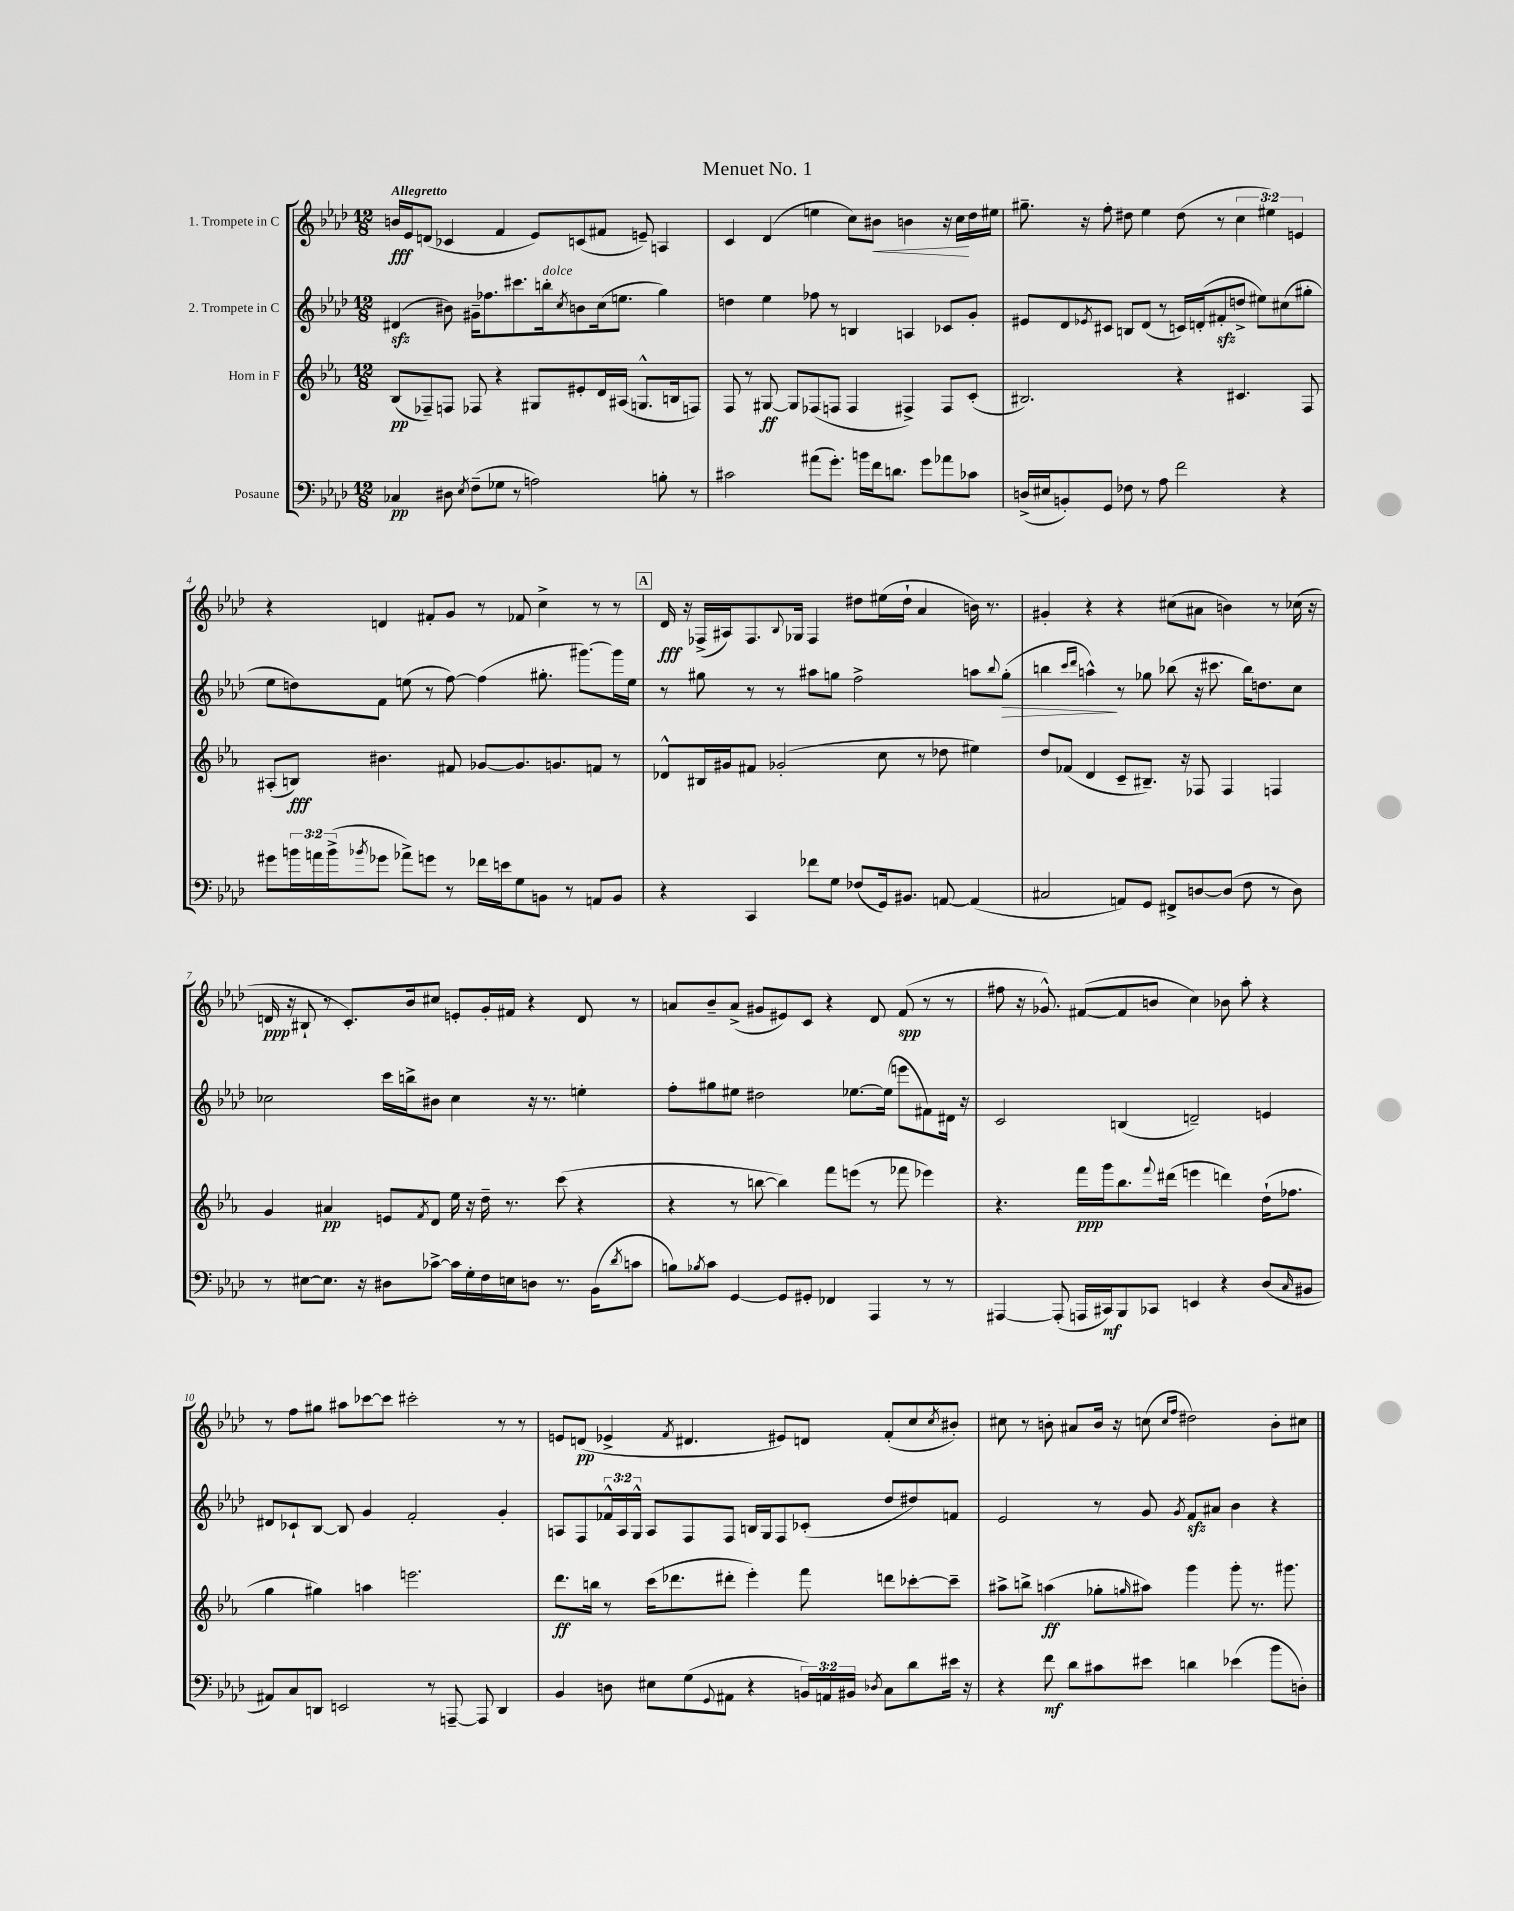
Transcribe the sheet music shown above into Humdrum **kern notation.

**kern	**kern	**kern	**kern
*staff4	*staff3	*staff2	*staff1
*clefF4	*clefG2	*clefG2	*clefG2
*k[b-e-a-d-]	*k[b-e-a-]	*k[b-e-a-d-]	*k[b-e-a-d-]
*M12/8	*M12/8	*M12/8	*M12/8
4C-/	(8B-/L	(4d#/	16b/LL
.	.	.	16e-/J
.	8F-~/)	.	(8d/J
8D#\	8F/J	8b#\)	4c-/
8qE-/	.	.	.
(8F~\L	8F-/	16g#~\LK	.
.	.	8.ff-\	.
8G-\J	4r	.	4f/
8r	.	8.ccc#\	.
2A\)	8G#/L	.	8e-/L)
.	.	16bb'\k	.
.	.	8qcc/	.
.	8e#'/	8b\	(8c/
.	16d/L	(16cc\k	8f#/J
.	(16A#/JJ	8.ee\J	.
.	8.G^^/L	.	8e~/)
8B'\	.	4gg\)	4A/
.	16B/k	.	.
8r	8F/J)	.	.
=	=	=	=
2c#\	8F/	4dd\	4c/
.	8r	.	.
.	[8G#/	4ee-\	(4d-/
.	8G#/]L	.	.
(8a#\L	(8F-/	8ff-\	4ee\
8.g'\J)	8F/J	8r	.
.	4F/	4B/	8cc\L)
16b\LL	.	.	.
16f\J	.	.	8b#\J
8.d\J	.	.	.
.	4F#^/)	4A/	4b\
8g\L	.	.	.
8a-\	8F#/L	8c-/L	16r
.	.	.	16cc\LL
8c-\J	(8c'/J	8g'/J	16dd-\
.	.	.	16ee#\JJ
=	=	=	=
(16D^/LL	2.B#/)	8e#/L	8.gg#~\
16E#/J	.	.	.
8BB'/)	.	8d-/	.
.	.	.	16r
.	.	8qe-/	.
8GG/J	.	8c#/J	8ff'\
8F-\	.	8B/L	8dd#\
8r	.	(8d-/J	4ee-\
8A-\	.	8r	.
2f\	4r	16c/LL)	(8dd#\
.	.	(16d'/J	.
.	.	8f#'/	8r
.	4.c#/	8dd^/J	6cc\
.	.	8ee#\L)	.
.	.	.	6ee#\)
4r	.	(8cc#\	.
.	.	.	6e/
.	8F/	8gg#'\J	.
=	=	=	=
8g#\L	(8A#'/L	8ee-\L	4r
24b\L	8B/J)	8dd\)	.
24a\	.	.	.
(24b^\J	.	.	.
8qb-/	.	.	.
8g-\J	4.b#\	8f\J	4d/
8a-^\L)	.	(8ee\	.
8g\J	.	8r	8f#'/L
8r	8f#/	[8ff\)	8g/J
16f-\LL	[8g-/L	(4ff\]	8r
16e\J	.	.	.
8G\	8.g-/]	.	8f-/
8BB\J	.	8.gg#'\	4cc^\
.	8.g/	.	.
8r	.	.	.
.	.	[8.ggg#\L)	.
8AA/L	8f/J	.	8r
8BB/J	8r	16ggg#\]L	8r
.	.	16ee\JJ	.
=	=	=	=
4r	8d-^^/L	8r	16d-/
.	.	.	16r
.	16B#/L	8gg#\	(16F-^/LL
.	16g#/J	.	16A#/J)
4CC/	8f#/J	8r	8.F-/
.	(2g-'/	8r	.
.	.	.	8qqB-/
.	.	.	16G-/Jk
8f-\L	.	8aa#\L	4F-/
8G\J	.	8gg\J	.
(8F-/L	.	2ff^\	8dd#\L
16GG/k)	8cc\	.	(16ee#\L
8.BB#/J	.	.	16dd#`\JJ
.	8r	.	4a-/
[8AA/	8dd-\	.	.
(4AA/]	4ee#\)	8aa\L	16b\)
.	.	.	8.r
.	.	8qqbb-/	.
.	.	(8gg'\J	.
=	=	=	=
2C#/	8dd/L	4bb\	4g#'/
.	(8f-/J	.	.
.	.	16qqccc/LL	.
.	.	16qqddd-/JJ	.
.	4d/	4aa^^\)	4r
8AA/L)	8c~/L	8r	4r
8GG/J	8.B#~/J)	8gg-\	.
8FF#^/L	.	(8bb-\	(8cc#\L
.	16r	.	.
[8D/	8F-/	16r	8a#\J
.	.	8.ccc#\	.
(8D/]J	4F-/	.	4b\)
8F\	.	16bb-\LK)	.
.	.	8.dd\	.
8r	4F/	.	8r
8D\)	.	8cc\J	(16cc-\
.	.	.	16r
=	=	=	=
8r	4g/	2cc-\	16d/
.	.	.	16r
[8E#\L	.	.	8B#`/
8.E#\]J	4a#/	.	8r
.	.	.	8.c'/L)
16r	.	.	.
8D#\L	8e/L	16ccc\LL	.
.	.	16bb^\J	16b-/k
.	8qf/	.	.
[8c-^\J	8d/J	8b#\J	8cc#/J
16c-\]LL	16ee-\	4cc-\	8e'/L
16G'\	16r	.	.
16F\	16dd~\	.	16g'/L
16E\J	8.r	.	16f#/JJ
8D\J	.	16r	4r
.	.	8.r	.
8.r	(8ccc\	.	.
.	4r	4ee'\	8d/
(16BB-\LK	.	.	.
8qd-/	.	.	.
8c\J	.	.	8r
=	=	=	=
8B\L)	4r	8ff'\L	8a/L
8qB-/	.	.	.
8c\J	.	8gg#\	8b-~/
[4GG/	8r	8ee#\J	(8a^/J
.	[8bb\	2dd#\	8g#/L
8GG/]L	4bb\])	.	8e#/)
8GG#'/J	.	.	8c/J
4FF-/	8fff\L	.	4r
.	(8eee\J	[8.ee-\L	.
4AAA-/	8r	.	8d-/
.	.	(16ee-\]Jk	.
.	8fff-\	8eee\L	(8f/
8r	4eee-\)	8f#\)	8r
8r	.	16d#\Jk	8r
.	.	16r	.
=	=	=	=
[4AAA#/	4.r	2c/	8ff#\
.	.	.	16r
.	.	.	8.g-^^/)
(8AAA#'/]	.	.	.
16AAA/LL	16fff\LL	.	([8f#/L
16CC#/J)	16ggg\J	.	.
8BBB-/	8.bb-\	(4B/	8f#/]
8CC-/J	.	.	8b/J
.	8qqfff/	.	.
.	(16ddd#\Jk	.	.
4EE/	4eee\	2d~/)	4cc\)
4r	4ddd\)	.	8b-\
.	.	.	8aa-'\
(8D-/L	(16dd`\LK	4e/	4r
.	8.ff-\J	.	.
16qqC/	.	.	.
8BB#/J	.	.	.
=	=	=	=
8AA#/L)	4gg\	8d#/L	8r
8C/	.	8c-`/	8ff\L
8DD/J	4gg#\)	[8B-/J	8gg#\J
2EE/	.	8B-/]	8aa#\L
.	4aa\	4g/	[8ccc-\
.	.	.	8ccc-\]J
.	2.eee\	2f'/	2ccc#'\
8r	.	.	.
[8AAA~/	.	.	.
8AAA/]	.	.	.
4DD/	.	4g'/	8r
.	.	.	8r
=	=	=	=
4BB-/	8.ddd\L	8A/L	8e/L
.	.	8F/	(8d/J
.	16bb\Jk	.	.
8D\	8r	24f-^^/L	4e-^/
.	.	24A/	.
.	.	24G^^/JJ	.
8E#\L	(16ccc\LK	8A/L	.
.	8.ddd-\	.	.
.	.	.	8qf/
(8G\	.	8F/	4.d#/
8qqGG/	.	.	.
8AA#\J	8ddd#'\J	8F/J	.
4r	4eee-'\)	16B/LL	.
.	.	16G/J	.
.	.	8F/	8e#/L)
24BB/LL)	8fff\	(8c-'/J	8d/J
24AA/	.	.	.
24BB#/JJ	.	.	.
8qD-/	.	.	.
8C\L	8ddd\L	8dd-/L	(8f'/L
8d-\	[8ccc-'\	8dd#/)	8cc/
.	.	.	8qcc/
16e#\Jk	8ccc-~\]J	8f/J	8b#'/J)
16r	.	.	.
=	=	=	=
4r	8aa#^\L	2e-/	8cc#\
.	8bb^\J	.	8r
8f\	(4aa\	.	8b'\
8d-\L	.	.	8a#/L
8c#\	8gg-'\L	8r	16b/Jk
.	.	.	16r
.	16qqgg/	.	.
8e#\J	8aa#\J)	8g/	(8cc\
.	.	.	16qqcc/LL
.	.	8qg/	16qqff/JJ
4d\	4ggg\	8f/L	2dd#\)
.	.	8a#/J	.
(4e-\	8ggg'\	4b-\	.
.	8.r	.	.
8b-\L	.	4r	8b'\L
.	8.ggg#\	.	.
8D'\J)	.	.	8cc#\J
==	==	==	==
*-	*-	*-	*-
